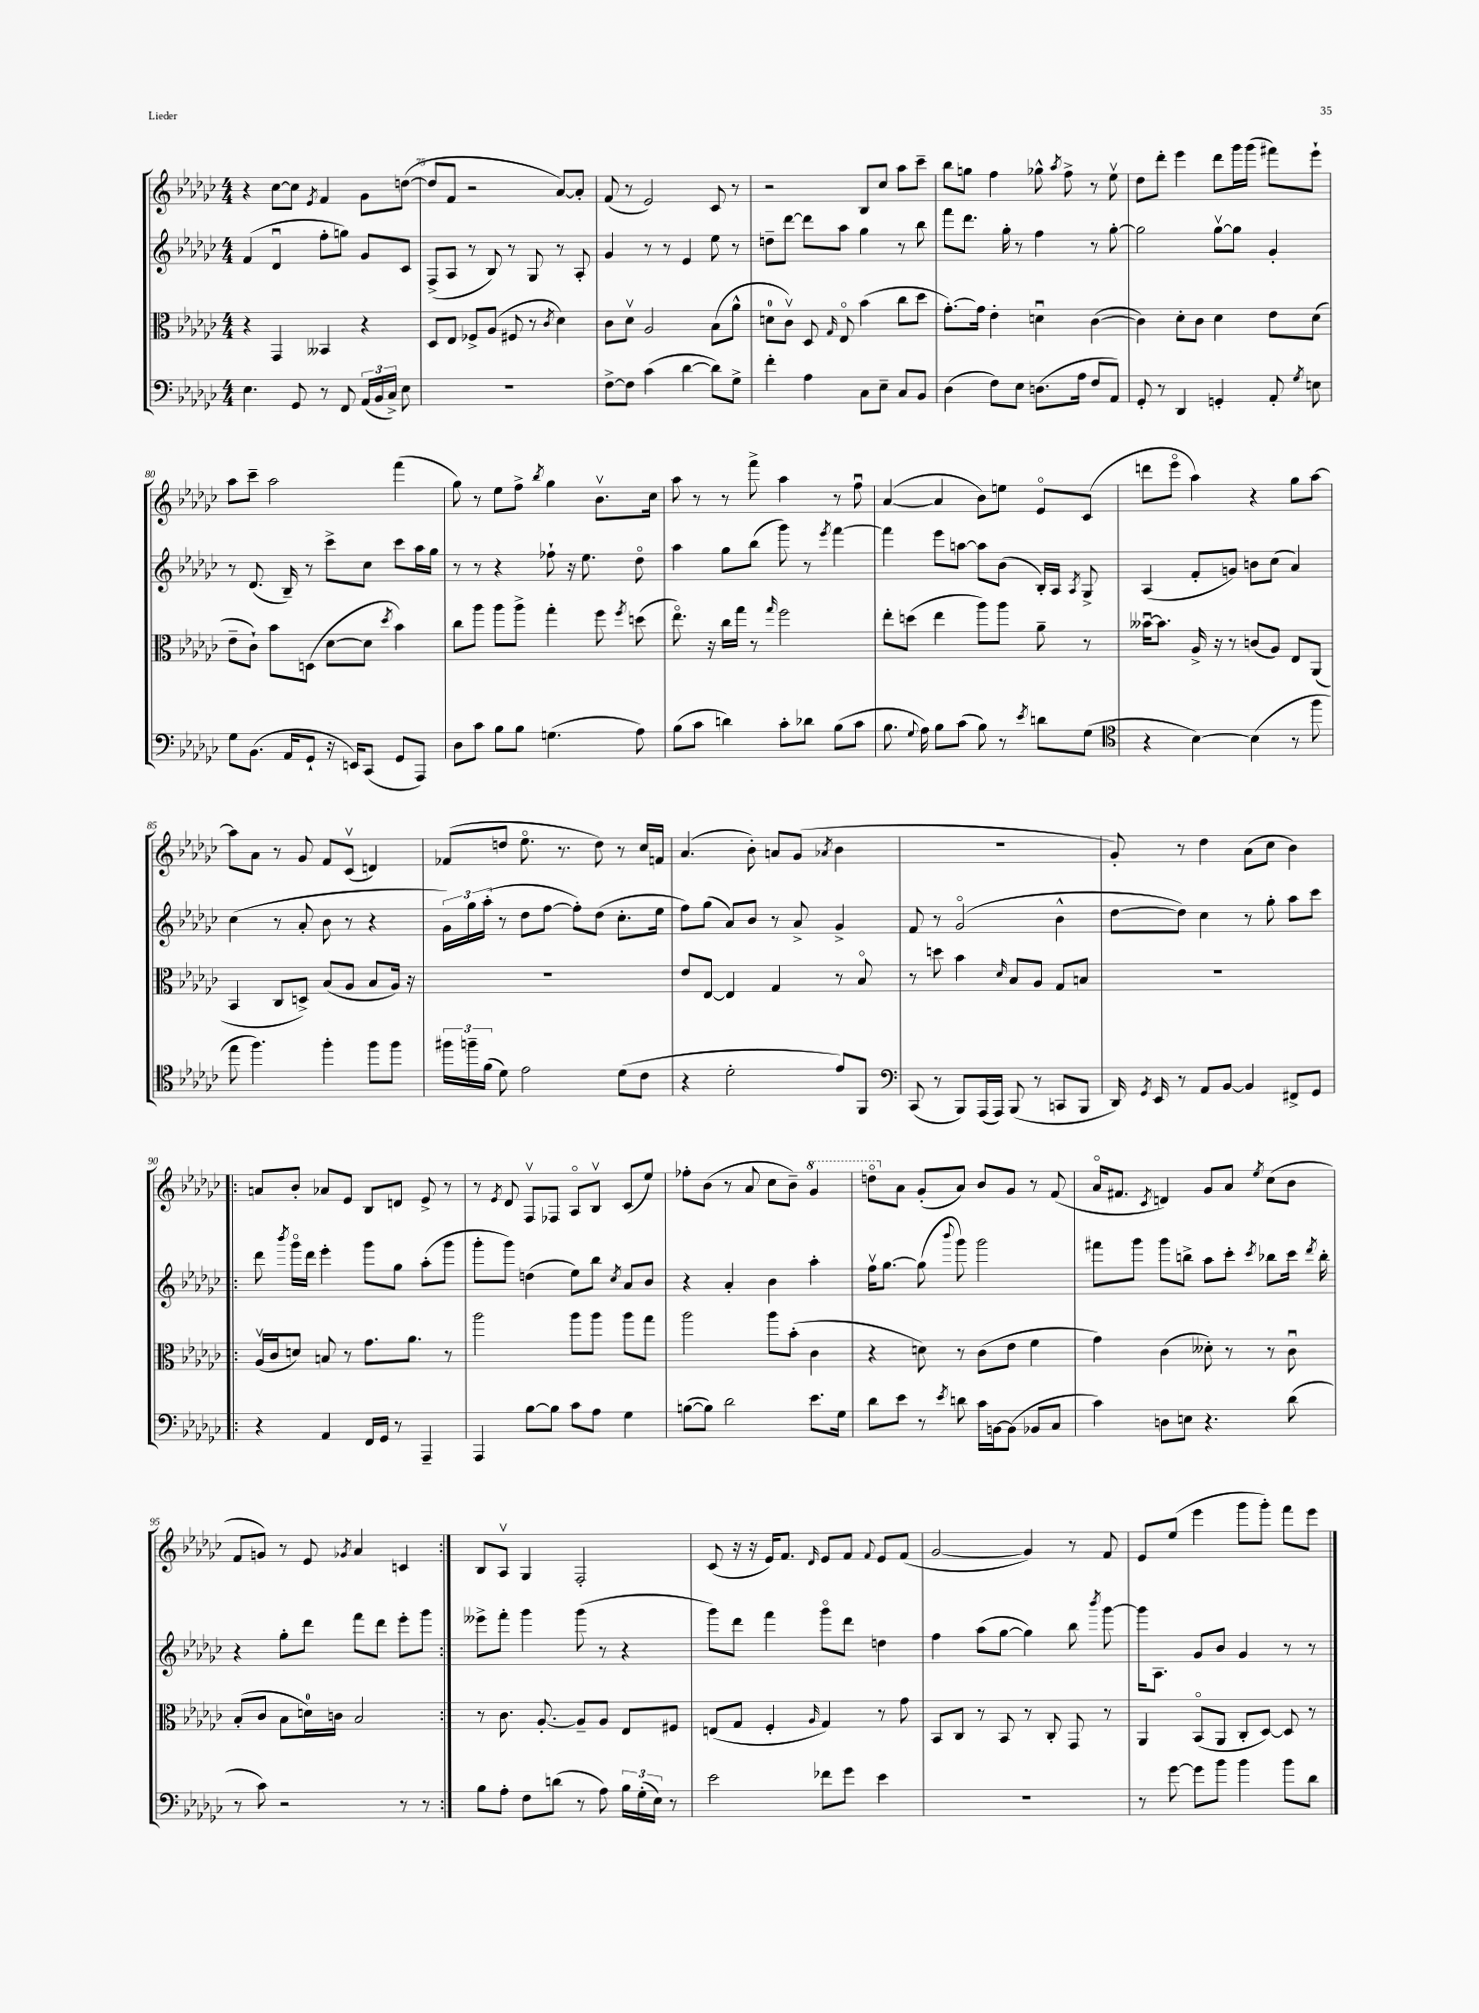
<<
\new StaffGroup <<
\new Staff = "s0" {
    \clef treble \key ges \major \numericTimeSignature \time 4/4
    \autoBeamOff r4 ces''8[~ ces''8] \acciaccatura { ees'8 } f'4 ges'8[ d''8]~( |
    d''8[ f'8] r2 aes'8[~) aes'8]-. |
    f'8( r8 ees'2) ces'8 r8 |
    r2 bes8[ ces''8] aes''8[ ces'''8]-- |
    bes''8[ g''8] f''4 ges''8-^ \acciaccatura { aes''8 } f''8-> r8 ees''8\upbow |
    des''8[ des'''8]-. ees'''4 des'''8[ ges'''16 ges'''16]( fis'''8[) ees'''8]-! |
    aes''8[ ces'''8]-- aes''2 f'''4( |
    ges''8) r8 ees''8[ f''8]-> \acciaccatura { bes''8 } ges''4 bes'8.[\upbow ces''16] |
    aes''8 r8 r8 f'''8-> aes''4 r8 f''8\downbow |
    aes'4~( aes'4 bes'8[) e''8] ees'8[\flageolet ces'8]( |
    d'''8[ ees'''8]\flageolet aes''4) r4 ges''8[ aes''8]~ |
    aes''8[ aes'8] r8 ges'8 f'8[ ces'8]\upbow( d'4) |
    fes'8[( d''8] ees''8.\flageolet r8. d''8) r8 ces''16[ f'16] |
    aes'4.( bes'8-.) a'8[ ges'8]( \acciaccatura { aes'8 } bes'4 |
    R1 |
    ges'8-.) r8 des''4 aes'8[( ces''8] bes'4) |
    \repeat volta 2 { a'8[ bes'8]-. aes'8[ ees'8] bes8[ d'8] ees'8-> r8 |
    r8 \acciaccatura { ees'8 } des'8 f8[\upbow fes8] aes8[\flageolet bes8]\upbow ces'8[( ees''8]) |
    fes''8[-. bes'8]( r8 aes'8 ces''8[ bes'8]--) \ottava #1 ges''4 |
    d'''8[\flageolet \ottava #0 aes'8] ges'8[-.( aes'8]) bes'8[ ges'8] r8 f'8( |
    aes'16[\flageolet fis'8.] \acciaccatura { ces'8 } d'4) ges'8[ aes'8] \acciaccatura { ees''8 } ces''8[( bes'8] |
    f'8[ g'8]) r8 ees'8 \acciaccatura { ges'8 } aes'4 c'4 | }
    bes8[ aes8]\upbow ges4 f2-. |
    ces'8( r16 r16 ees'16[) f'8.] \grace { des'16 } ees'8[ f'8] \appoggiatura { f'8 } ees'8[ f'8]( |
    ges'2~ ges'4) r8 f'8 |
    ees'8[ ees''8]( ees'''4 ges'''8[ ges'''8]-.) f'''8[ ees'''8] \bar "|." |
}
\new Staff = "s1" {
    \clef treble \key ges \major \numericTimeSignature \time 4/4
    \autoBeamOff f'4( des'4\downbow f''8[-. g''8]) ges'8[ ces'8] |
    f8[->( aes8] r8 bes8) r8 ges8 r8 aes8-. |
    ges'4 r8 r8 ees'4 ees''8 r8 |
    d''8[-- des'''8]~ des'''8[ aes''8] ges''4 r8 bes''8 |
    f'''8[ des'''8.] ges''16-. r8 f''4 r8 ges''8~-. |
    ges''2 ges''8[~\upbow ges''8] ges'4-. |
    r8 des'8.( bes16--) r8 ces'''8[-> ces''8] ces'''8[ aes''16 ges''16] |
    r8 r8 r4 fes''8-! r16 ees''8. des''8\flageolet |
    aes''4 ges''8[ bes''8]( ges'''8) r8 \acciaccatura { ees'''8 } f'''4~ |
    f'''4 ees'''8[ a''8]~ a''8[ bes'8]( bes16[-.) aes16] \acciaccatura { aes8 } ges8-> |
    aes4( f'8[-. g'8]) b'8[ ces''8]( aes'4) |
    ces''4( r8 aes'8-. bes'8 r8 r4 |
    \tuplet 3/2 { ges'16[) ges''16 aes''16]-.( } r8 des''8[ f''8]~ f''8[-.) des''8]( ces''8.[-. ees''16] |
    f''8[) ges''8]( aes'8[) bes'8] r8 aes'8-> ges'4-> |
    f'8 r8 ges'2\flageolet( bes'4-^ |
    des''8[~ des''8]) ces''4 r8 ges''8-. aes''8[ ces'''8] |
    \repeat volta 2 { des'''8 \acciaccatura { bes'''8 } ges'''16[\flageolet des'''16] ees'''4-. ges'''8[ ges''8] aes''8[-.( ges'''8] |
    ges'''8[-. ges'''8]) d''4( ees''8[) bes''8] \acciaccatura { ces''8 } aes'8[ bes'8] |
    r4 aes'4-. bes'4 aes''4-. |
    f''16[\upbow ges''8.]~ ges''8( \appoggiatura { bes'''8 } ges'''8) ges'''2 |
    fis'''8[ ges'''8] ges'''8[ b''8]-> aes''8[ ces'''8]-. \acciaccatura { ces'''8 } bes''8[ ces'''16] \acciaccatura { des'''8 } bes''16-. |
    r4 ges''8[-. des'''8] f'''8[ des'''8] ees'''8[-. ges'''8] | }
    eeses'''8[-> f'''8]-. ges'''4 ges'''8( r8 r4 |
    ges'''8[) des'''8] f'''4 ges'''8[\flageolet des'''8] d''4 |
    f''4 aes''8[( ges''8]~ ges''4) bes''8 \acciaccatura { bes'''8 } ges'''8~ |
    ges'''16[ aes8.] ges'8[ bes'8] ges'4 r8 r8 \bar "|." |
}
\new Staff = "s2" {
    \clef alto \key ges \major \numericTimeSignature \time 4/4
    \autoBeamOff r4 ges,4 beses,4 r4 |
    des8[ ees8] fes8[-> aes8]( fis8 r8 \acciaccatura { ces'8 } des'4) |
    ces'8[ des'8]\upbow aes2 bes8[( aes'8]-^ |
    d'8[-0 ces'8]\upbow) des8 \grace { ges16 } ees8\flageolet bes'4( ces''8[ des''8] |
    ges'8.[~-.) ges'16] ees'4-. d'4\downbow ces'4~( |
    ces'4) des'8[-. ces'8] des'4 ees'8[ des'8]( |
    ees'8[-- ces'8]-!) bes'8[ d8]( des'8[~ des'8] \acciaccatura { des''8 } bes'4) |
    ces''8[ aes''8] aes''8[ aes''8]-> ges''4-. f''8 \acciaccatura { f''8 } d''8( |
    ees''8.\flageolet) r16 ces''16[ ges''16] r8 \grace { ges''16 } f''2 |
    ees''8[-. d''8]( ees''4 aes''8[) aes''8] aes'8-- r8 |
    beses'16[~\downbow beses'8.] aes16-> r16 r8 c'8[( aes8]) ees8[ aes,8]( |
    bes,4 ces8[ d8]->) bes8[( aes8] bes8[ aes16]) r16 |
    R1 |
    ees'8[ ees8]~ ees4 ges4 r8 bes8\flageolet |
    r8 d''8 bes'4 \grace { des'16 } bes8[ aes8] ges8[ b8] |
    R1 |
    \repeat volta 2 { aes16[\upbow( ces'16 d'8]) b8 r8 ges'8.[ aes'8.] r8 |
    aes''2 aes''8[ aes''8] aes''8[ ges''8] |
    aes''2 aes''8[ bes'8]-.( ces'4 |
    r4 d'8) r8 ces'8[( ees'8] f'4 |
    ges'4) ces'4( deses'8-.) r8 r8 ces'8\downbow |
    bes8[-.( ces'8] bes8[ d'16-0) c'16] bes2 | }
    r8 ces'8. aes8.~-. aes8[-- aes8] ees8[ fis8] |
    e8[( ges8] f4-. \grace { aes16 } ges4) r8 ges'8 |
    bes,8[ ces8] r8 bes,8 r8 ces8-. ges,8 r8 |
    aes,4 bes,8[\flageolet( aes,8] ces8[-. des8]~) des8 r8 \bar "|." |
}
\new Staff = "s3" {
    \clef bass \key ges \major \numericTimeSignature \time 4/4
    \autoBeamOff ees4. ges,8 r8 f,8 \tuplet 3/2 { aes,16[( bes,16 ces16]->) } ees8 |
    R1 |
    f8[~-> f8] ces'4( des'4~ des'8[) ges8]-> |
    f'4-. aes4 ces8[ ees8]-- ces8[ bes,8] |
    des4( f8[) ees8] d8.[( aes16] f8[ aes,8]) |
    ges,8-. r8 des,4 g,4-. aes,8-. \acciaccatura { ges8 } e8 |
    ges8[ bes,8.]( aes,16[ ges,8]-! r16 e,16[) ces,8]( ges,8[ aes,,8]) |
    des8[ ces'8] bes8[ bes8] g4.( aes8) |
    bes8[( ces'8] d'4) ces'8[-. des'8] bes8[( ces'8] |
    bes8. \appoggiatura { ges8 } aes16) bes8[ ces'8]( bes8) r8 \acciaccatura { ees'8 } d'8[ ges8]( |
    \clef tenor r4 bes4~) bes4( r8 f''8 |
    ees''8 f''4.) f''4-. f''8[ f''8] |
    \tuplet 3/2 { fis''16[ f''16-- f'16]( } des'8) ees'2 des'8[( ces'8] |
    r4 des'2-. ees'8[) f,8] |
    \clef bass ces,8( r8 bes,,8[) aes,,16( aes,,16]) bes,,8( r8 c,8[ bes,,8] |
    des,16) \acciaccatura { ges,8 } ees,16 r8 aes,8[ bes,8]~ bes,4 fis,8[-> ges,8] |
    \repeat volta 2 { r4 aes,4 f,16[ ges,16] r8 aes,,4-- |
    aes,,4 bes8[~ bes8] ces'8[ aes8] ges4 |
    b8[~( b8]) des'2 ees'8.[ ges16] |
    des'8[ ees'8] r8 \acciaccatura { ees'8 } d'8 ces'16[ b,16~ b,8]( bes,8[ ces8] |
    ces'4) d8[ e8] r4. des'8( |
    r8 ces'8) r2 r8 r8 | }
    bes8[ aes8]-. f8[ d'8]( r8 aes8) \tuplet 3/2 { bes16[ ges16-.( ees16]) } r8 |
    ees'2 fes'8[ ges'8] ees'4 |
    R1 |
    r8 ges'8~ ges'8[ bes'8] bes'4 bes'8[ des'8] \bar "|." |
}
>>
>>
\layout { \context { \Score currentBarNumber = #74 \override BarNumber.break-visibility = ##(#f #t #t) barNumberVisibility = #(every-nth-bar-number-visible 5) } }
